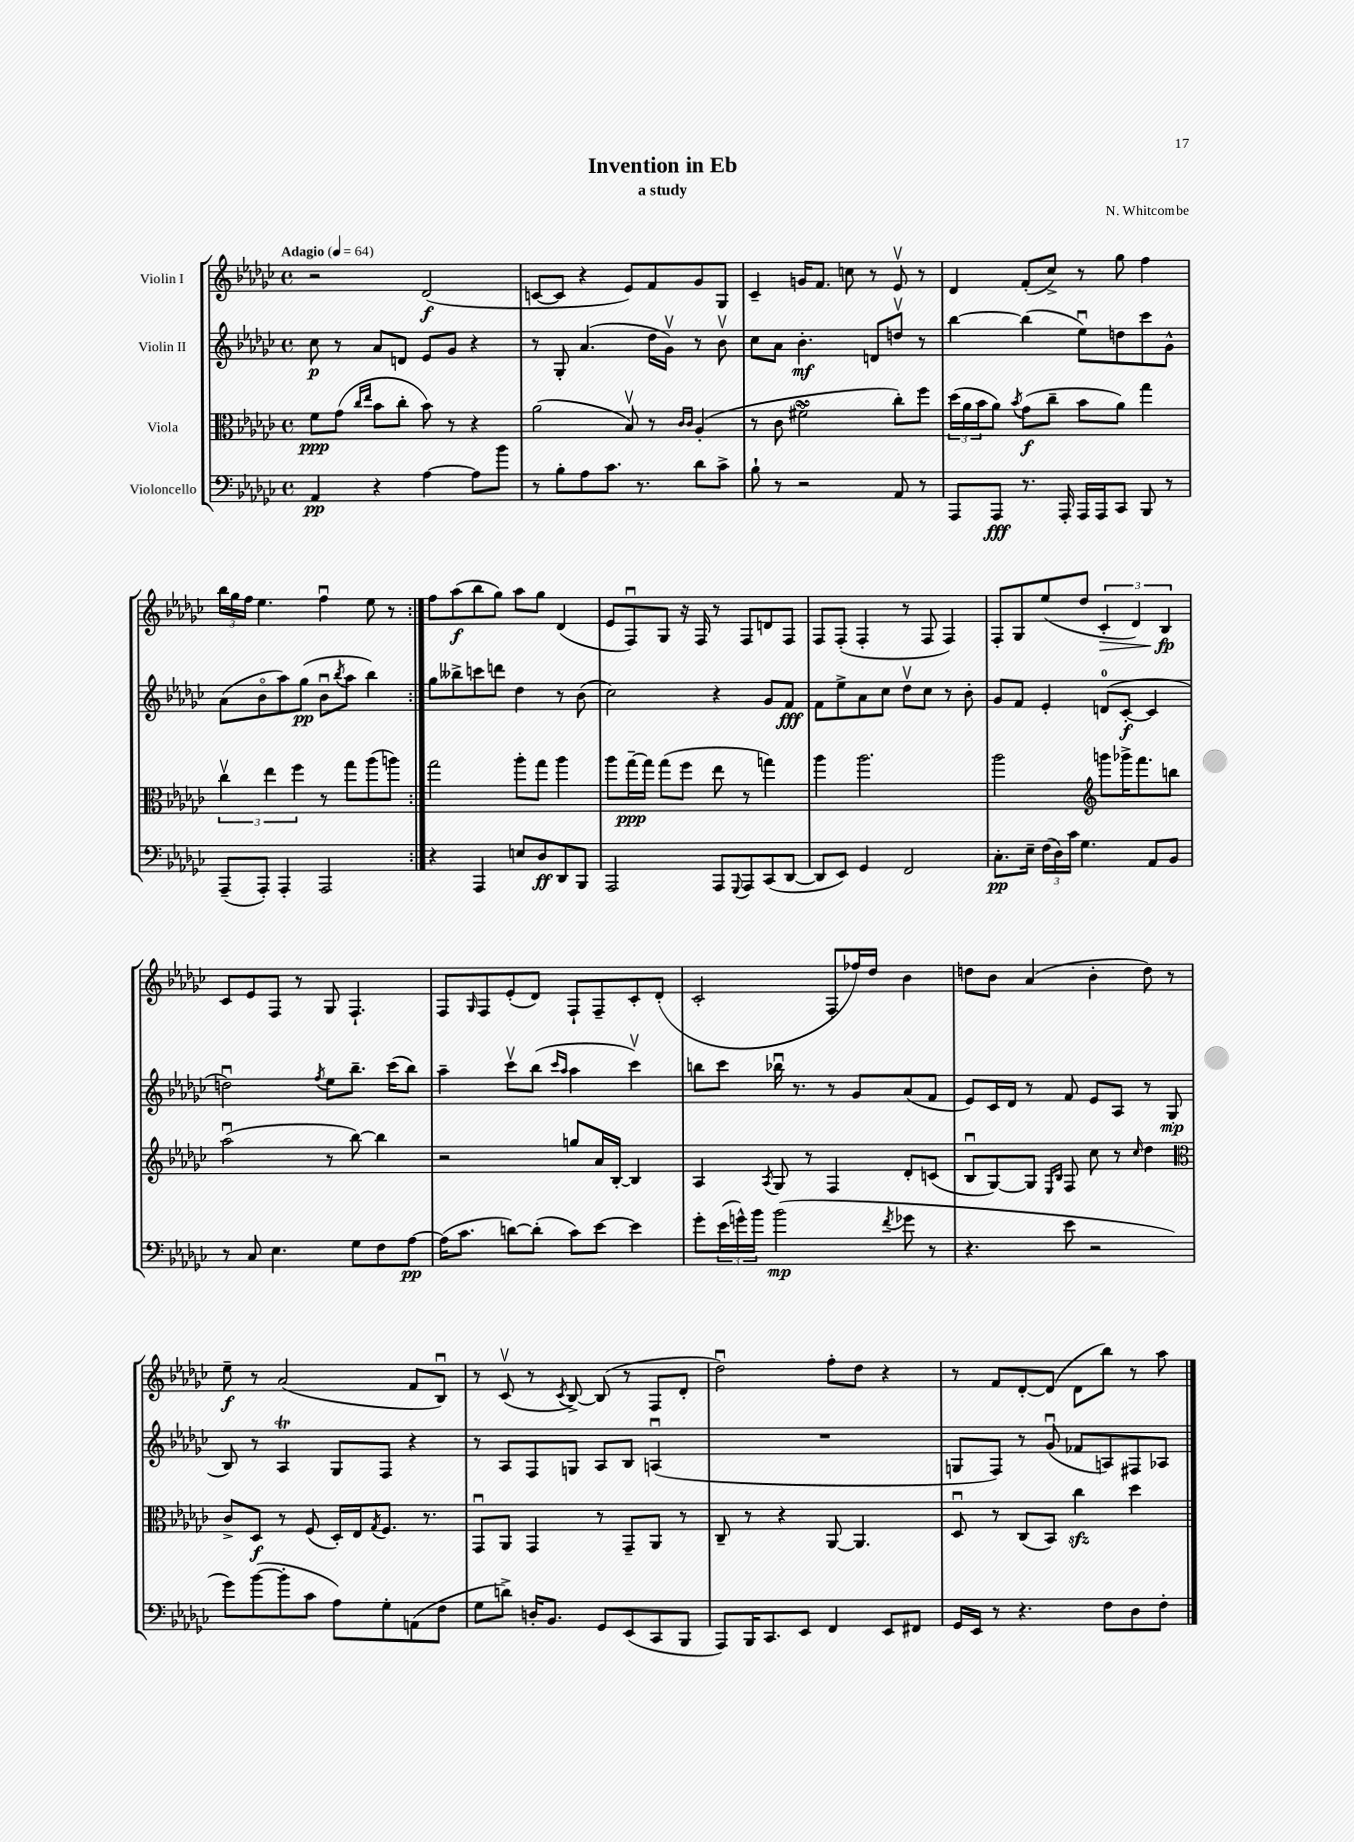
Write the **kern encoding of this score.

**kern	**kern	**kern	**kern
*staff4	*staff3	*staff2	*staff1
*clefF4	*clefC3	*clefG2	*clefG2
*k[b-e-a-d-g-c-]	*k[b-e-a-d-g-c-]	*k[b-e-a-d-g-c-]	*k[b-e-a-d-g-c-]
*M4/4	*M4/4	*M4/4	*M4/4
*met(c)	*met(c)	*met(c)	*met(c)
*MM64	*MM64	*MM64	*MM64
4AA-	8f	8cc-	2r
.	(8g-	8r	.
.	16qqcc-	.	.
.	16qqee-	.	.
4r	8b-	8a-	.
.	8cc-'	8d	.
[4A-	8b-)	8e-	(2d-
.	8r	8g-	.
8A-]	4r	4r	.
8b-	.	.	.
=	=	=	=
8r	(2a-	8r	[8c
8B-'	.	8G-'	8c]
8A-	.	(4.a-	4r
8.c-	.	.	.
.	8B-v)	.	8e-)
8.r	.	.	.
.	8r	16dd-	8f
.	.	16g-v)	.
.	16qqc-	.	.
.	16qqc-	.	.
8d-	(4A-'	8r	8g-
8c-^	.	8b-v	8G-
=	=	=	=
8B-`	8r	8cc-	4c-~
8r	8c-	8a-	.
2r	2f#o	4.b-'	16g
.	.	.	8.f
.	.	.	8cc
.	.	8d	8r
8AA-	8cc-')	8ddv	8e-v
8r	8ff	8r	8r
=	=	=	=
8AAA-	(24dd-	[4bb-	4d-
.	24a-	.	.
.	24b-	.	.
8AAA-	8a-)	.	.
.	8qb-	.	.
8.r	(8g-	(4bb-]	(8f'
.	8cc-~	.	8cc-^)
16AAA-'	.	.	.
16AAA-	8b-	8ee-u)	8r
16AAA-	.	.	.
8CC-	8a-)	8dd	8gg-
8BBB-	4gg-	8ccc-	4ff
8r	.	8g-^^	.
=	=	=	=
(8AAA-~	6cc-v	(8a-	24bb-
.	.	.	24gg-
.	.	.	24ff
8AAA-')	.	8b-o	4.ee-
.	6ee-	.	.
4AAA-'	.	8aa-)	.
.	6ff	.	.
.	.	(8gg-	.
2AAA-	8r	8b-u	4ffu
.	.	8qbb-	.
.	8gg-	8aa-	.
.	(8aa-	4bb-)	8ee-
.	8aa)	.	8r
=:|!	=:|!	=:|!	=:|!
4r	2gg-	8gg-	8ff
.	.	8bb--^	(8aa-
4AAA-	.	8ccc	8bb-
.	.	8ddd	8gg-)
8E	8aa-'	4dd-	8aa-
8D-	8gg-	.	8gg-
8DD-	4aa-	8r	(4d-
8BBB-	.	(8b-	.
=	=	=	=
2AAA-	8aa-	2cc-)	8e-
.	[16gg-~	.	8Fu)
.	16gg-]	.	.
.	(8gg-	.	8G-
.	8ff	.	16r
.	.	.	16F
8AAA-	8ee-	4r	8r
8qqGGG-	.	.	.
8AAA-	8r	.	8F
(8CC-	4gg)	8g-	8d
[8DD-	.	8f	8F
=	=	=	=
8DD-]	4aa-	8f	8F
8EE-)	.	8ee-^	(8F'
4GG-	2.aa-	8a-	4F'
.	.	8cc-	.
2FF	.	8dd-v	8r
.	.	8cc-	8F
.	.	8r	4F)
.	.	8b-'	.
=	=	=	=
8.C-'	2aa-	8g-	8F'
.	.	8f	8G-
16E-~	.	.	.
(24F	.	4e-'	(8ee-
24D-)	.	.	.
24c-	.	.	.
4.G-	.	.	8dd-
*	*clefG2	*	*
.	8ggg	(8d	6c-'
.	16ggg-^	[8c-'	.
.	.	.	6d-)
.	8.fff	.	.
8AA-	.	4c-]	.
.	.	.	6B-
8BB-	8bb	.	.
=	=	=	=
8r	(2aa-u	2ddu)	8c-
8C-	.	.	8e-
4.E-	.	.	8F
.	.	.	8r
.	.	8qff	.
.	8r	8ee-	8G-
8G-	[8bb-)	8.bb-~	4.F`
8F	4bb-]	.	.
.	.	(16ccc-	.
[8A-	.	8bb-)	.
=	=	=	=
(16A-]	2r	4aa-~	8F
8.c-	.	.	.
.	.	.	16qqG-
.	.	.	8F
[8d)	.	8ccc-v	(8e-'
(8d']	.	(8bb-	8d-)
.	.	16qqccc-	.
.	.	16qqaa-	.
8c-)	8gg	4aa-	8F`
[8e-	16a-	.	8F~
.	[16B-'	.	.
4e-]	4B-]	4ccc-v)	8c-'
.	.	.	(8d-'
=	=	=	=
8g-'	4A-	8bb	2c-'
(24e-	.	8ccc-	.
24g^^)	.	.	.
24b-	.	.	.
.	8qA-	.	.
(2b-	8G-	16bb-u	.
.	.	8.r	.
.	8r	.	.
.	4F	8r	8F'
.	.	8g-	16ff-)
.	.	.	16dd-
8qf	.	.	.
8g-	8d-'	(8a-	4b-
8r	(8c	8f	.
=	=	=	=
4.r	8B-u	8e-)	8dd
.	[8G-)	16c-	8b-
.	.	16d-	.
.	8G-]	8r	(4a-
.	16qqE-	.	.
.	16qqB-	.	.
8e-	8F	8f	.
2r	8cc-	8e-	4b-'
.	8r	8A-	.
.	16qqcc-	.	.
.	4dd-	8r	8dd)
.	.	(8G-	8r
=	=	=	=
*	*clefC3	*	*
8g-)	8c-^	8B-)	8ee-~
([8b-	8D-	8r	8r
8b-']	8r	4A-	(2a-
8c-	(8F	.	.
8A-)	16D-')	8G-	.
.	16E-	.	.
.	8qG-	.	.
8G-'	8.F	8F	.
(8AA	.	4r	8f
.	8.r	.	.
8F	.	.	8B-u)
=	=	=	=
8G-	8GG-u	8r	8r
8d^)	8AA-	8A-	(8c-v
16D'	4GG-	8F	8r
8.BB-	.	.	.
.	.	.	8qc-
.	.	8G	[8B-^)
8GG-	8r	8A-	(8B-]
(8EE-	8GG-~	8B-	8r
8CC-	8AA-	(4Au	8F
8BBB-	8r	.	8d-'
=	=	=	=
8AAA-)	8C-~	1r	2dd-u)
16BBB-	8r	.	.
8.CC-	.	.	.
.	4r	.	.
8EE-	.	.	.
4FF	[8AA-	.	8ff'
.	4.AA-]	.	8dd-
8EE-	.	.	4r
8FF#	.	.	.
=	=	=	=
16GG-	8D-u	8G	8r
16EE-	.	.	.
8r	8r	8F)	8f
4.r	(8C-	8r	[8d-'
.	8BB-)	(8g-u	(8d-]
.	4cc-	8f-	8d-
8F	.	8A)	8bb-)
8D-	4dd-	8F#	8r
8F'	.	8A-	8aa-
==	==	==	==
*-	*-	*-	*-
